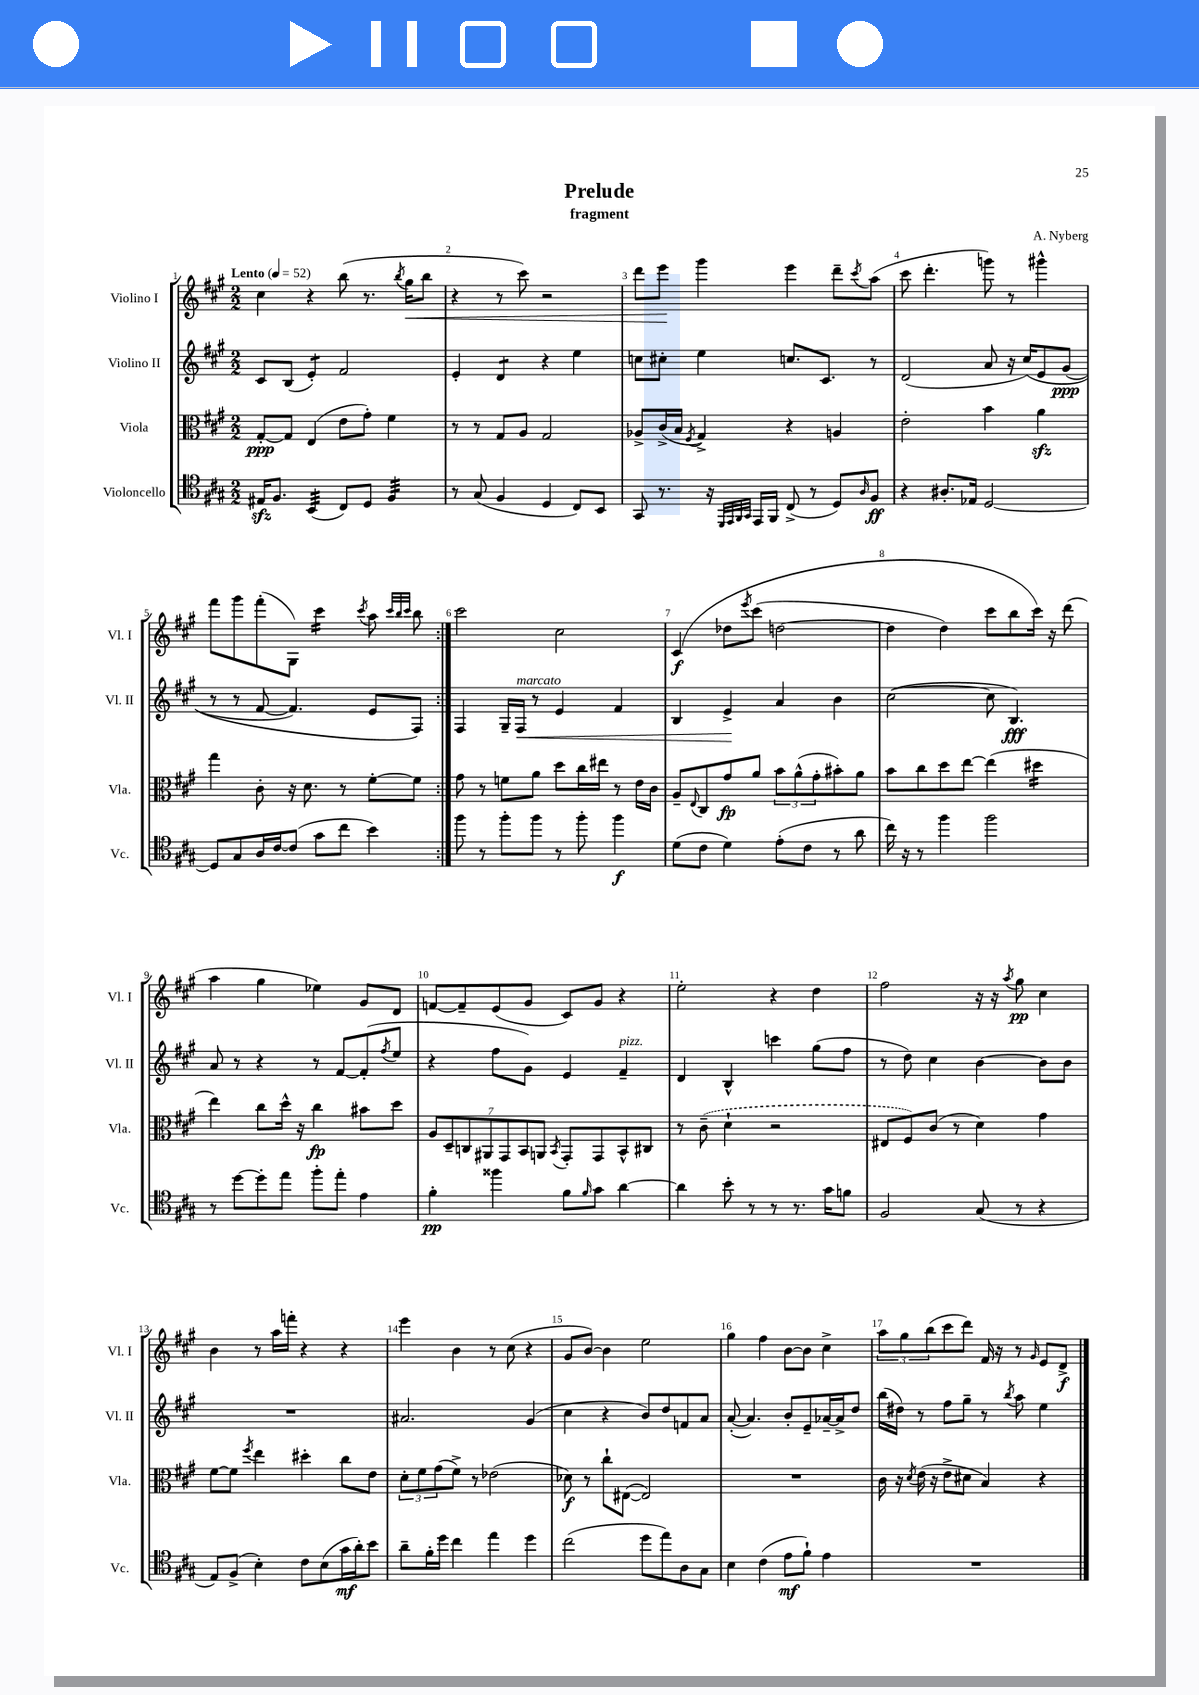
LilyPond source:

\header { title = "Prelude" composer = "A. Nyberg" subtitle = "fragment" }
<<
\new StaffGroup <<
\new Staff = "s0" \with { instrumentName = "Violino I" shortInstrumentName = "Vl. I" } {
    \clef treble \key a \major \numericTimeSignature \time 2/2 \tempo "Lento" 4 = 52
    \repeat volta 2 { cis''4 r4 b''8( r8. \acciaccatura { b''8 } gis''16\< b''8 |
    r4 r8 cis'''8) r2 |
    d'''8 e'''8\! gis'''4 e'''4 d'''8-- \acciaccatura { cis'''8 } a''8( |
    cis'''8 d'''4.-. g'''8) r8 gis'''4-^ |
    fis'''8 gis'''8 fis'''8-.( gis8) cis'''4:16 \acciaccatura { cis'''8 } a''8 \grace { cis'''32 b''32 cis'''32 } b''8 | }
    cis'''2 cis''2 |
    cis'4\f\( des''8 \acciaccatura { e'''8 } cis'''8( d''2~ |
    d''4 d''4) cis'''8 b''8 cis'''16\) r16 d'''8( |
    a''4 gis''4 ees''4) gis'8 d'8 |
    f'8~ f'8-- e'8( gis'8 cis'8) gis'8 r4 |
    e''2-. r4 d''4 |
    fis''2 r16 r16 \acciaccatura { a''8 } gis''8\pp cis''4 |
    b'4 r8 a''16 f'''16-. r4 r4 |
    e'''4 b'4 r8 cis''8( r4 |
    gis'8 b'8~) b'4 e''2 |
    gis''4 fis''4 b'8~ b'8 cis''4-> |
    \tuplet 3/2 { a''8 gis''8 b''8( } cis'''8 d'''8) fis'16 r16 r8 \grace { gis'16 } e'8 d'8->\f \bar "|." |
}
\new Staff = "s1" \with { instrumentName = "Violino II" shortInstrumentName = "Vl. II" } {
    \clef treble \key a \major \numericTimeSignature \time 2/2
    \repeat volta 2 { cis'8 b8( e'4:8-.) fis'2 |
    e'4-. d'4:8 r4 e''4 |
    c''8 cis''8-. e''4 c''8. cis'8. r8 |
    d'2( a'8 r16 cis''16)\( e'8 gis'8\ppp( |
    r8 r8 fis'8~ fis'4.) e'8 fis8\) | }
    fis4 gis16-- fis16\<^\markup { \italic "marcato" } r8 e'4 fis'4 |
    b4 e'4->\! a'4 b'4 |
    cis''2~( cis''8 b4.\fff) |
    a'8 r8 r4 r8 fis'8~ fis'8-.( \acciaccatura { fis''8 } e''8 |
    r4 fis''8 gis'8) e'4 fis'4--^\markup { \italic "pizz." } |
    d'4 b4-^ c'''4 gis''8( fis''8 |
    r8 d''8) cis''4 b'4~ b'8 b'8 |
    R1 |
    ais'2. gis'4( |
    cis''4 r4 b'8) d''8 f'8 a'8 |
    a'8~-.( a'4.) b'8-. e'8-- aes'16~-- aes'16-> d''8 |
    b''16( dis''16) r8 fis''8 gis''8-- r8 \acciaccatura { b''8 } a''8 e''4 \bar "|." |
}
\new Staff = "s2" \with { instrumentName = "Viola" shortInstrumentName = "Vla." } {
    \clef alto \key a \major \numericTimeSignature \time 2/2
    \repeat volta 2 { gis8~-.\ppp gis8 e4( e'8 gis'8-.) fis'4 |
    r8 r8 gis8 a8 gis2 |
    aes8-> cis'16->( b16 \acciaccatura { fis8 } gis4->) r4 a4 |
    e'2-. b'4 a'4\sfz |
    gis''4 cis'8-. r16 d'8. r8 fis'8~-. fis'8 | }
    gis'8 r8 f'8 a'8 d''8 cis''16 eis''16 r8 e'16 cis'16 |
    a8-- \appoggiatura { e8 } cis8 gis'8\fp a'8 \tuplet 3/2 { b'8 a'8-^( gis'8-. } bis'8-.) a'8 |
    b'8 cis''8 d''8 e''8~ e''4( dis''4:16 |
    e''4) cis''8 d''16-^ r16 cis''4\fp bis'8 d''8 |
    \tuplet 7/4 { a8 d8-- c8 ais,8 gis,8 b,8 a,8 } \acciaccatura { b,8 } gis,8-. gis,8 b,8-^ cis8 |
    r8 \once \slurDashed cis'8--( d'4-! r2 |
    eis8 fis8) cis'8( r8 d'4) gis'4 |
    fis'8~ fis'8 \acciaccatura { fis''8 } e''4 dis''4-. cis''8 e'8 |
    \tuplet 3/2 { d'8-. fis'8 gis'8( } fis'8->) r8 ees'2( |
    des'8\f) r8 cis''8-! eis8~( eis2) |
    R1 |
    cis'16 r16 \acciaccatura { d'8 } e'16( r16 e'8-> dis'8 b4) r4 \bar "|." |
}
\new Staff = "s3" \with { instrumentName = "Violoncello" shortInstrumentName = "Vc." } {
    \clef tenor \key a \major \numericTimeSignature \time 2/2
    \repeat volta 2 { eis16\sfz fis8. b,4:32( cis8) d8 fis4:32 |
    r8 gis8( fis4 d4 cis8) b,8 |
    gis,8 r8. r16 \grace { d,32 e,32 fis,32 gis,32 } e,16 fis,16 cis8->( r8 d8) \grace { a16 } fis8\ff |
    r4 ais8.-. ees16 d2~ |
    d8 gis8 a16 cis'16~ cis'8( gis'8 cis''8 b'4) | }
    fis''8 r8 fis''8-. fis''8 r8 fis''8-. fis''4\f |
    d'8( cis'8 d'4) e'8-.( cis'8 r8 a'8 |
    cis''16) r16 r8 fis''4 fis''2 |
    r8 d''8~ d''8-. e''8 fis''8-. e''8-. e'4 |
    fis'4-.\pp fisis''4 fis'8 \grace { fis'16 } gis'8 a'4~ |
    a'4 b'8-. r8 r8 r8. gis'16 f'8 |
    fis2 gis8( r8 r4 |
    e8) fis8->( b4-.) cis'8 b8( gis'16\mf a'16-.) b'8 |
    a'8-- fis'16-. d''16 cis''4 e''4 d''4 |
    cis''2( d''8 e''8) a8 gis8 |
    b4 cis'4( e'8\mf fis'8-!) e'4 |
    R1 \bar "|." |
}
>>
>>
\layout { \context { \Score \override BarNumber.break-visibility = ##(#f #t #t) barNumberVisibility = #all-bar-numbers-visible } }
